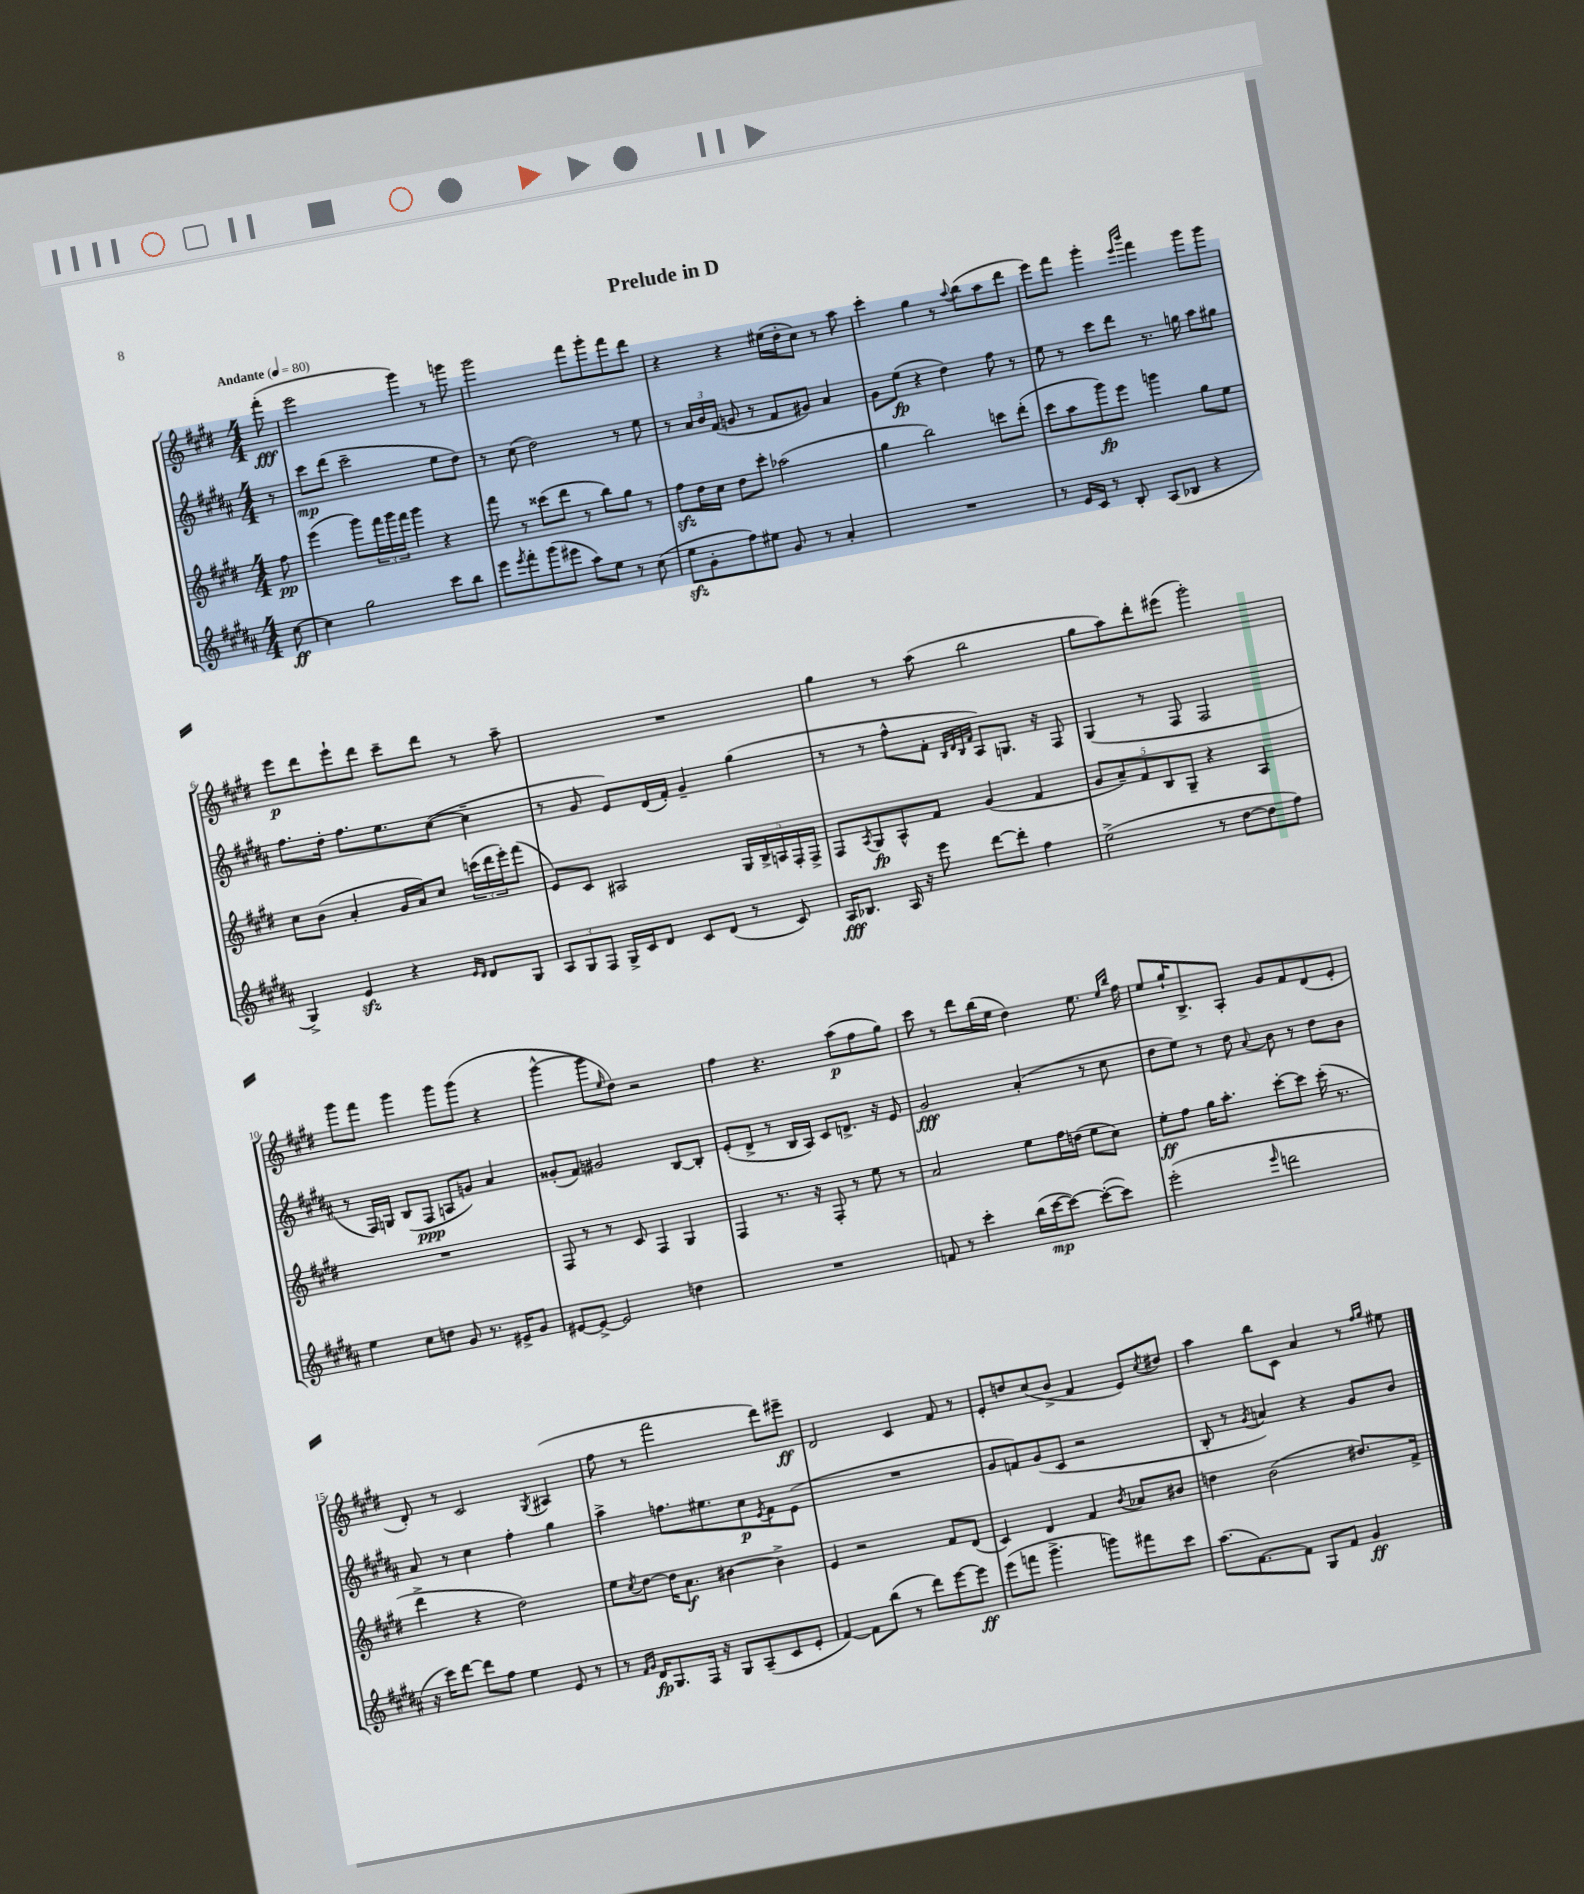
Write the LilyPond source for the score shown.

\header { title = "Prelude in D" }
<<
\new StaffGroup <<
\new Staff = "s0" {
    \clef treble \key e \major \numericTimeSignature \time 4/4 \partial 8 \tempo "Andante" 4 = 80
    fis'''8-.\fff( |
    e'''2 gis'''4) r8 g'''8 |
    gis'''2 fis'''8 gis'''8-. fis'''8 dis'''8 |
    r4 r4 eis''16( dis''16-. cis''8) r8 a''8 |
    cis'''4-. gis''4 r8 \appoggiatura { a''8 } b''8( a''8 dis'''8 |
    e'''8) fis'''8 gis'''4-. \grace { e'''16 b'''16 } fis'''4 gis'''8 gis'''8 |
    e'''8\p dis'''8 e'''8-! dis'''8 cis'''8-- dis'''8 r8 a''8-- |
    R1 |
    gis''4 r8 a''8( b''2 |
    gis''8 a''8) dis'''8-. eis'''8( gis'''2-.) |
    gis'''8 fis'''8 gis'''4 gis'''8 gis'''8( r4 |
    gis'''4~-^ gis'''8 \grace { e''16 } dis''8) r2 |
    fis''4 r4. a''8\p( fis''8 gis''8) |
    cis'''8 r8 dis'''8 b''16( e''16 dis''4) e''8. \grace { e''16 b''16 } fis''16 |
    e''8 gis''16-! b8.-> a8-. gis'8 fis'8 dis'8( e'8-. |
    dis'8-.) r8 cis'2 \acciaccatura { gis8 } ais4( |
    fis''8 r8 fis'''2 dis'''8) eis'''8--\ff |
    dis'2 cis'4 fis'8 r8 |
    e'8-. d''8 cis''8( b'8-> fis'4 e'8) \acciaccatura { cis''8 } dis''8 |
    a''4 b''8 cis'8 a'4 r8 \grace { fis''16 gis''16 } eis''8 \bar "|." |
}
\new Staff = "s1" {
    \clef treble \key b \major \numericTimeSignature \time 4/4 \partial 8
    r8 |
    cis'''8\mp dis'''8( cis'''2-- e''8 dis''8) |
    r8 cis''8( dis''2) r8 e''8 |
    r8 \tuplet 3/2 { ais'16 b'16 fis'16( } g'8 r8 fis'8 gis'8) ais'4 |
    gis'8 e''8\fp( r4 dis''4) fis''8 r8 |
    e''8 r8 cis'''8 dis'''8 r8. g''16 ais''8 gis''8 |
    fis''8. dis''16-. fis''8. e''8. cis''8~( cis''4-- |
    r8 gis'8 e'8) dis'16( fis'16-.) gis'4-- gis''4( |
    r8 r8 fis''8-^ fis'8-. \grace { b32 dis'32 b32 fis'32 } ais8) g8. r16 fis8 |
    gis4( r8 fis8 fis2 |
    r8 fis16) g16 b8( fis8\ppp a8 g'8) ais'4 |
    gisis'8-.( fis'8) gis'2 b8~ b8-. |
    e'8-.( dis'8-> r8 b16 ais16) cis'8 d'8.-> r16 e'8 |
    gis'2\fff ais'4-.( r8 cis''8 |
    dis''8 e''8) r8 dis''8 \appoggiatura { ais'8 } b'8 r8 dis''8 b'8 |
    ais'8 r8 cis''4 fis''4-. gis''4 |
    ais''4-> f''8. eis''8. cis''8\p \acciaccatura { e'8 } fis'8 e'8( |
    R1 |
    gis'8 f'8) gis'8( cis'8 r2 |
    b8-. r8 \acciaccatura { gis'8 } a'4) r4 gis'8 b'8 \bar "|." |
}
\new Staff = "s2" {
    \clef treble \key e \major \numericTimeSignature \time 4/4 \partial 8
    fis''8\pp |
    e'''4( gis'''8) \tuplet 3/2 { fis'''16 gis'''16 fis'''16 } gis'''4 r4 |
    fis'''8 r8 cisis'''8( dis'''8 r8 b''8) gis''8 r8 |
    fis''8\sfz dis''16 cis''16 dis''8 cis'''8-. aes''2( |
    gis''4 b''2) c'''8 dis'''8-.( |
    cis'''8 a''8 gis'''8\fp) e'''8 g'''4 gis''8 e''8 |
    cis''8 b'8( a'4-. gis'16 a'16) cis''8 \tuplet 3/2 { c'''16( dis'''16 e'''16-.) } fis'''8( |
    e'8) cis'8 ais2 \tuplet 5/4 { gis16 b16-> a16 fis16-. fis16-> } |
    fis8 \acciaccatura { a8 } gis8\fp a8-^ fis'8 gis'4( fis'4 |
    \tuplet 5/4 { gis'8 a'8--) fis'8 b8 gis8-- } r4 a4 |
    R1 |
    fis8 r8 r8 cis'8 fis4 gis4 |
    fis4 r8. r16 fis8-. r8 e''8 r8 |
    a'2 e''8 fis''16 d''16( e''8 cis''8) |
    e''8-.\ff fis''8 gis''16 a''8.-. cis'''8~-. cis'''8 cis'''16-.( r8. |
    dis'''4-> r4 dis''2) |
    e''8 \acciaccatura { cis''8 } dis''8~ dis''16 a'8.\f bis'4~ bis'4-> |
    e'4 r2 fis'8 dis'8( |
    cis'4) dis'4 fis'4 \acciaccatura { b'8 } aes'8 bis'8 |
    d''4 b'2( dis''8.) fis'16-> \bar "|." |
}
\new Staff = "s3" {
    \clef treble \key b \major \numericTimeSignature \time 4/4 \partial 8
    cis''8~\ff |
    cis''4 gis''2 cis'''8 b''8 |
    e'''8 \acciaccatura { e'''8 } fis'''8-. gis'''8( eis'''8 ais''8) e''8 r8 cis''8( |
    e''8\sfz gis'8-. fis''8) eis''8 gis'8 r8 ais'4-. |
    R1 |
    r8 e'16 cis'16 r8 b8-. ais8( bes8 r4 |
    gis4->) e'4\sfz r4 \grace { e'16 dis'16 } dis'8 gis8 |
    \tuplet 3/2 { ais8 gis8 fis8 } gis16-> cis'16 dis'8 cis'8 dis'8( r8 cis'8) |
    ais16\fff bes8. ais16 r16 e'''8 dis'''8~ dis'''8-. fis''4 |
    e''2->( r8 dis''8~ dis''8 fis''8) |
    e''4 cis''8 d''8 gis'8 r8. eis'16-> gis'8 |
    eis'8~ eis'8~-> eis'2 d''4 |
    R1 |
    f'8 r8 cis'''4-. b''16( cis'''16~\mp cis'''8~) cis'''8~-.( cis'''8) |
    e'''2-.( \grace { e'''16 } d'''2 |
    r16 cis'''16) dis'''8~ dis'''8 fis''8 e''4 e'8 r8 |
    r8 \grace { fis'16 gis'16 } dis'16\fp gis8. fis16 r16 gis8 ais8--( cis'8 e'8-. |
    fis'4~) fis'8 b''8( r8 dis'''8) e'''8~ e'''8\ff |
    e'''8( f'''8 gis'''4.-> g'''8) fis'''8 cis'''8 |
    ais''8.( fis'8.~) fis'8 gis8 fis'8 gis'4\ff \bar "|." |
}
>>
>>
